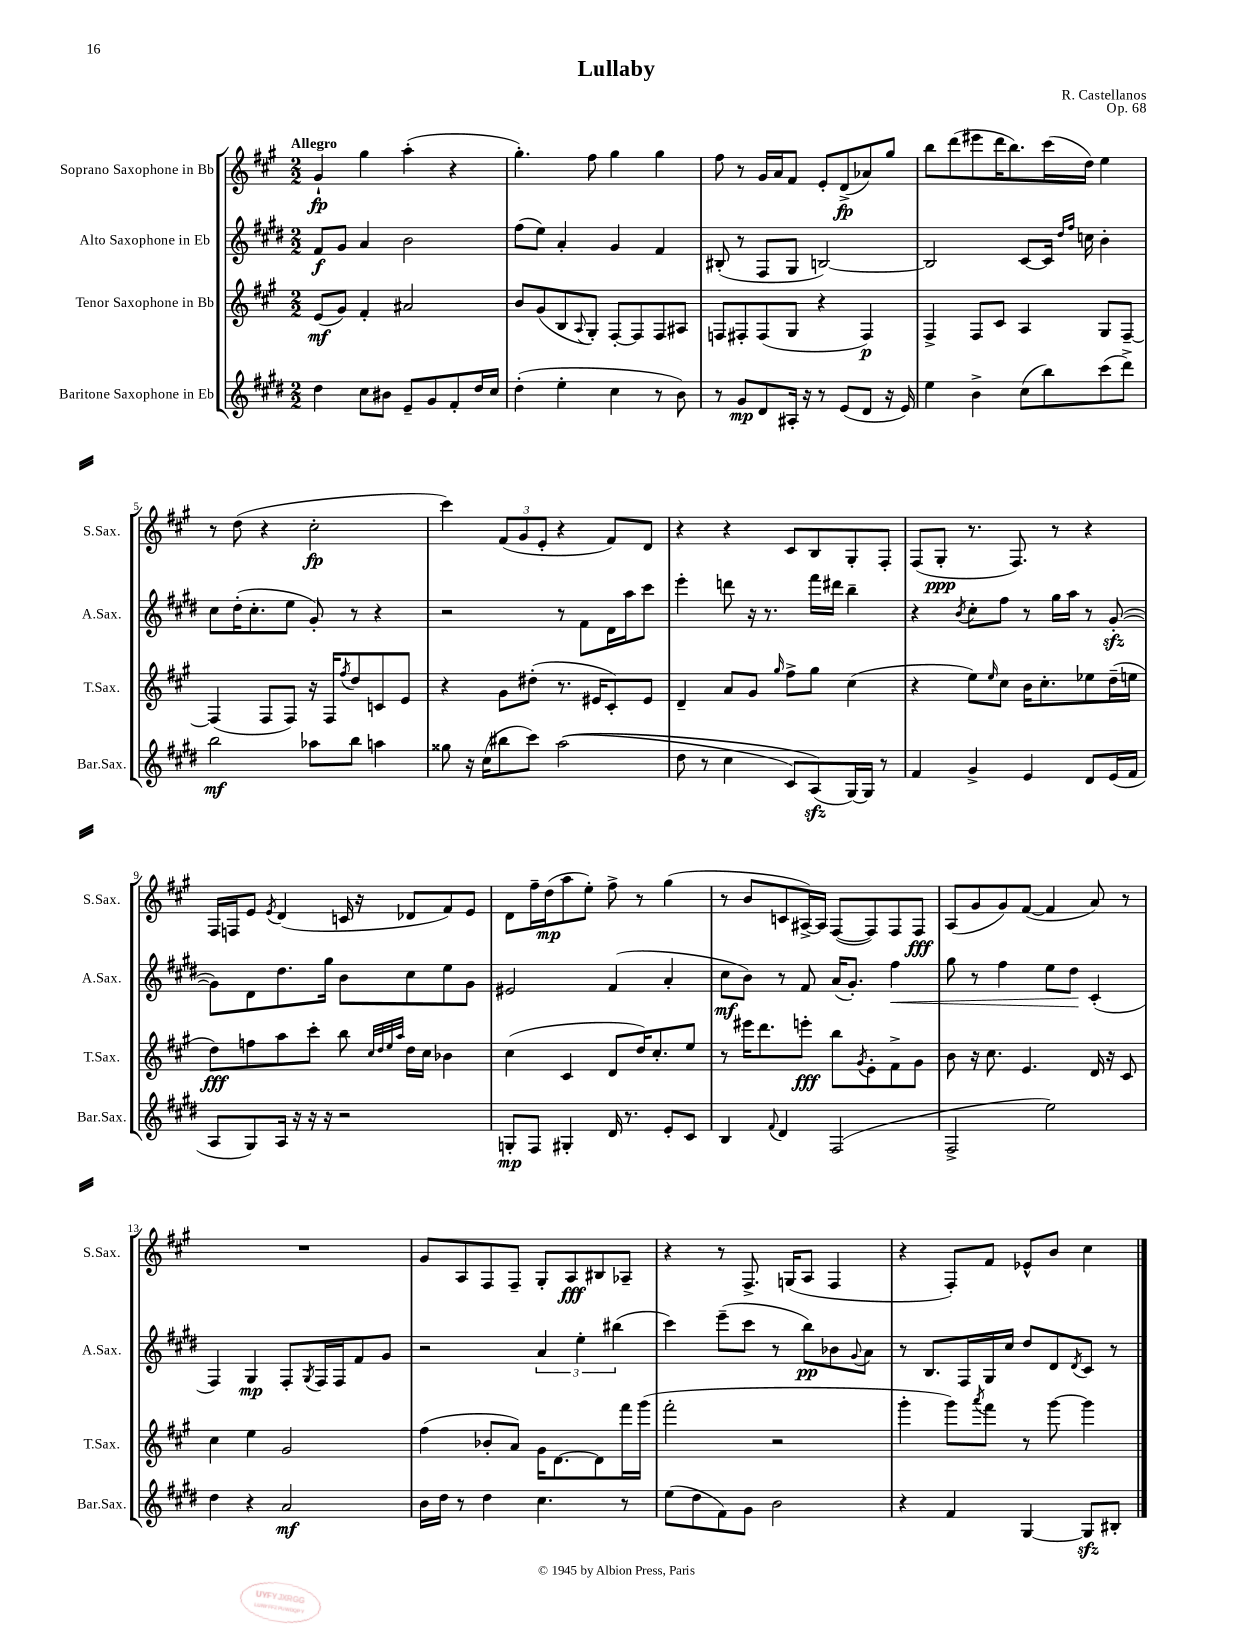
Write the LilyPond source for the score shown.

\header { title = "Lullaby" composer = "R. Castellanos" opus = "Op. 68" }
<<
\new StaffGroup <<
\new Staff = "s0" \with { instrumentName = "Soprano Saxophone in Bb" shortInstrumentName = "S.Sax." } {
    \clef treble \key a \major \numericTimeSignature \time 2/2 \tempo "Allegro"
    gis'4-!\fp gis''4 a''4-.( r4 |
    gis''4.-.) fis''8 gis''4 gis''4 |
    fis''8 r8 gis'16 a'16 fis'8 e'8-. d'8->\fp( aes'8) gis''8 |
    b''8 d'''8( eis'''8 d'''16 b''8.) cis'''16( d''16) e''4 |
    r8 d''8( r4 cis''2-.\fp |
    cis'''4) \tuplet 3/2 { fis'8( gis'8 e'8-. } r4 fis'8) d'8 |
    r4 r4 cis'8 b8 gis8-. fis8-. |
    fis8( gis8-.\ppp r8. fis8.) r8 r4 |
    fis16 f16 e'8 \acciaccatura { e'8 } d'4( c'16 r16 des'8 fis'8) e'8 |
    d'8 fis''16-- d''16\mp( a''8 e''8-.) fis''8-> r8 gis''4( |
    r8 b'8 c'8 ais16~->) ais16 fis8~( fis8) fis8 fis8\fff |
    a8( gis'8 gis'8) fis'8~( fis'4 a'8) r8 |
    R1 |
    gis'8 a8 fis8 fis8-- gis8-. a8\fff bis8 aes8-- |
    r4 r8 fis8.-> g16( a8 fis4 |
    r4 fis8-.) fis'8 ees'8-^ b'8 cis''4 \bar "|." |
}
\new Staff = "s1" \with { instrumentName = "Alto Saxophone in Eb" shortInstrumentName = "A.Sax." } {
    \clef treble \key e \major \numericTimeSignature \time 2/2
    fis'8\f gis'8 a'4 b'2 |
    fis''8( e''8) a'4-. gis'4 fis'4 |
    bis8-.( r8 fis8 gis8 b2~) |
    b2 cis'8~ cis'16 \grace { dis''16 fis''16 } c''16 b'4-. |
    cis''8 dis''16-.( cis''8.-. e''8 gis'8-.) r8 r4 |
    r2 r8 fis'8 dis'16 a''16 cis'''8 |
    e'''4-. d'''8 r16 r8. fis'''16 dis'''16 b''4-- |
    r4 \acciaccatura { b'8 } cis''8-. fis''8 r8 gis''16 a''16 r8 gis'8~-.\sfz( |
    gis'8) dis'8 dis''8. gis''16 b'8 cis''8 e''8 gis'8 |
    eis'2 fis'4( a'4-. |
    cis''8\mf b'8) r8 fis'8 a'16( gis'8.-.) fis''4\< |
    gis''8 r8 fis''4 e''8 dis''8\! cis'4-.( |
    fis4) gis4\mp fis8-. \acciaccatura { gis8 } fis16 fis16 fis'8 gis'8 |
    r2 \tuplet 3/2 { a'4 e''4-. bis''4( } |
    cis'''4) e'''8--( cis'''8 r8 b''8\pp) bes'8 \appoggiatura { gis'8 } a'8 |
    r8 b8. fis16 gis16 cis''16 dis''8 dis'8 \acciaccatura { dis'8 } cis'8 r8 \bar "|." |
}
\new Staff = "s2" \with { instrumentName = "Tenor Saxophone in Bb" shortInstrumentName = "T.Sax." } {
    \clef treble \key a \major \numericTimeSignature \time 2/2
    e'8\mf( gis'8) fis'4-. ais'2 |
    b'8 gis'8( b8 \appoggiatura { a8 } gis8-.) fis8~-. fis8 fis8 ais8 |
    f8 fis8-. fis8( gis8 r4 fis4\p) |
    fis4-> fis8 cis'8 a4 gis8 fis8~-- |
    fis4( fis8 fis8) r16 fis16 \acciaccatura { fis''8 } d''8 c'8 e'8 |
    r4 gis'8 dis''8-.( r8. eis'16 cis'8-.) eis'8 |
    d'4-- a'8 gis'8 \grace { gis''16 } fis''8-> gis''8 cis''4( |
    r4 e''8) \grace { e''16 } cis''8 b'16 cis''8.-. ees''8 d''16--( e''16 |
    d''8\fff) f''8 a''8 cis'''8-. b''8 \grace { cis''32 d''32 e''32 a''32 } d''16 cis''16 bes'4 |
    cis''4( cis'4 d'8 d''16) cis''8.-. e''8 |
    r8 eis'''16 d'''8. e'''8-.\fff b''8 \acciaccatura { gis'8 } e'8-. fis'8-> gis'8 |
    b'8 r16 cis''8. e'4. d'16 r16 cis'8 |
    cis''4 e''4 gis'2 |
    fis''4( bes'8-. a'8) gis'16 d'8.~ d'8 fis'''16 gis'''16( |
    fis'''2-. r2 |
    gis'''4-. gis'''8) \acciaccatura { a'''8 } fis'''8 r8 gis'''8~ gis'''4 \bar "|." |
}
\new Staff = "s3" \with { instrumentName = "Baritone Saxophone in Eb" shortInstrumentName = "Bar.Sax." } {
    \clef treble \key e \major \numericTimeSignature \time 2/2
    dis''4 cis''8 bis'8 e'8-- gis'8 fis'8-. dis''16 cis''16 |
    dis''4-.( e''4-. cis''4 r8 b'8) |
    r8 gis'8\mp dis'8 ais16-. r16 r8 e'8( dis'8 r16 e'16) |
    e''4 b'4-> cis''8( b''8) cis'''8( dis'''8->) |
    b''2\mf aes''8 b''8 a''4 |
    gisis''8 r16 cis''16( bis''8 cis'''8) a''2(\( |
    dis''8 r8 cis''4 cis'8) a8\sfz(\) gis16~) gis16 r8 |
    fis'4 gis'4-> e'4 dis'8 e'16( fis'16 |
    a8 gis8) a16 r16 r16 r16 r2 |
    g8-.\mp fis8 gis4-. dis'16 r8. e'8-. cis'8 |
    b4 \appoggiatura { fis'8 } dis'4 fis2( |
    fis2-> e''2) |
    dis''4 r4 a'2\mf |
    b'16 dis''16 r8 dis''4 cis''4. r8 |
    e''8( dis''8 fis'8) gis'8 b'2 |
    r4 fis'4 gis4~ gis8\sfz bis8-. \bar "|." |
}
>>
>>
